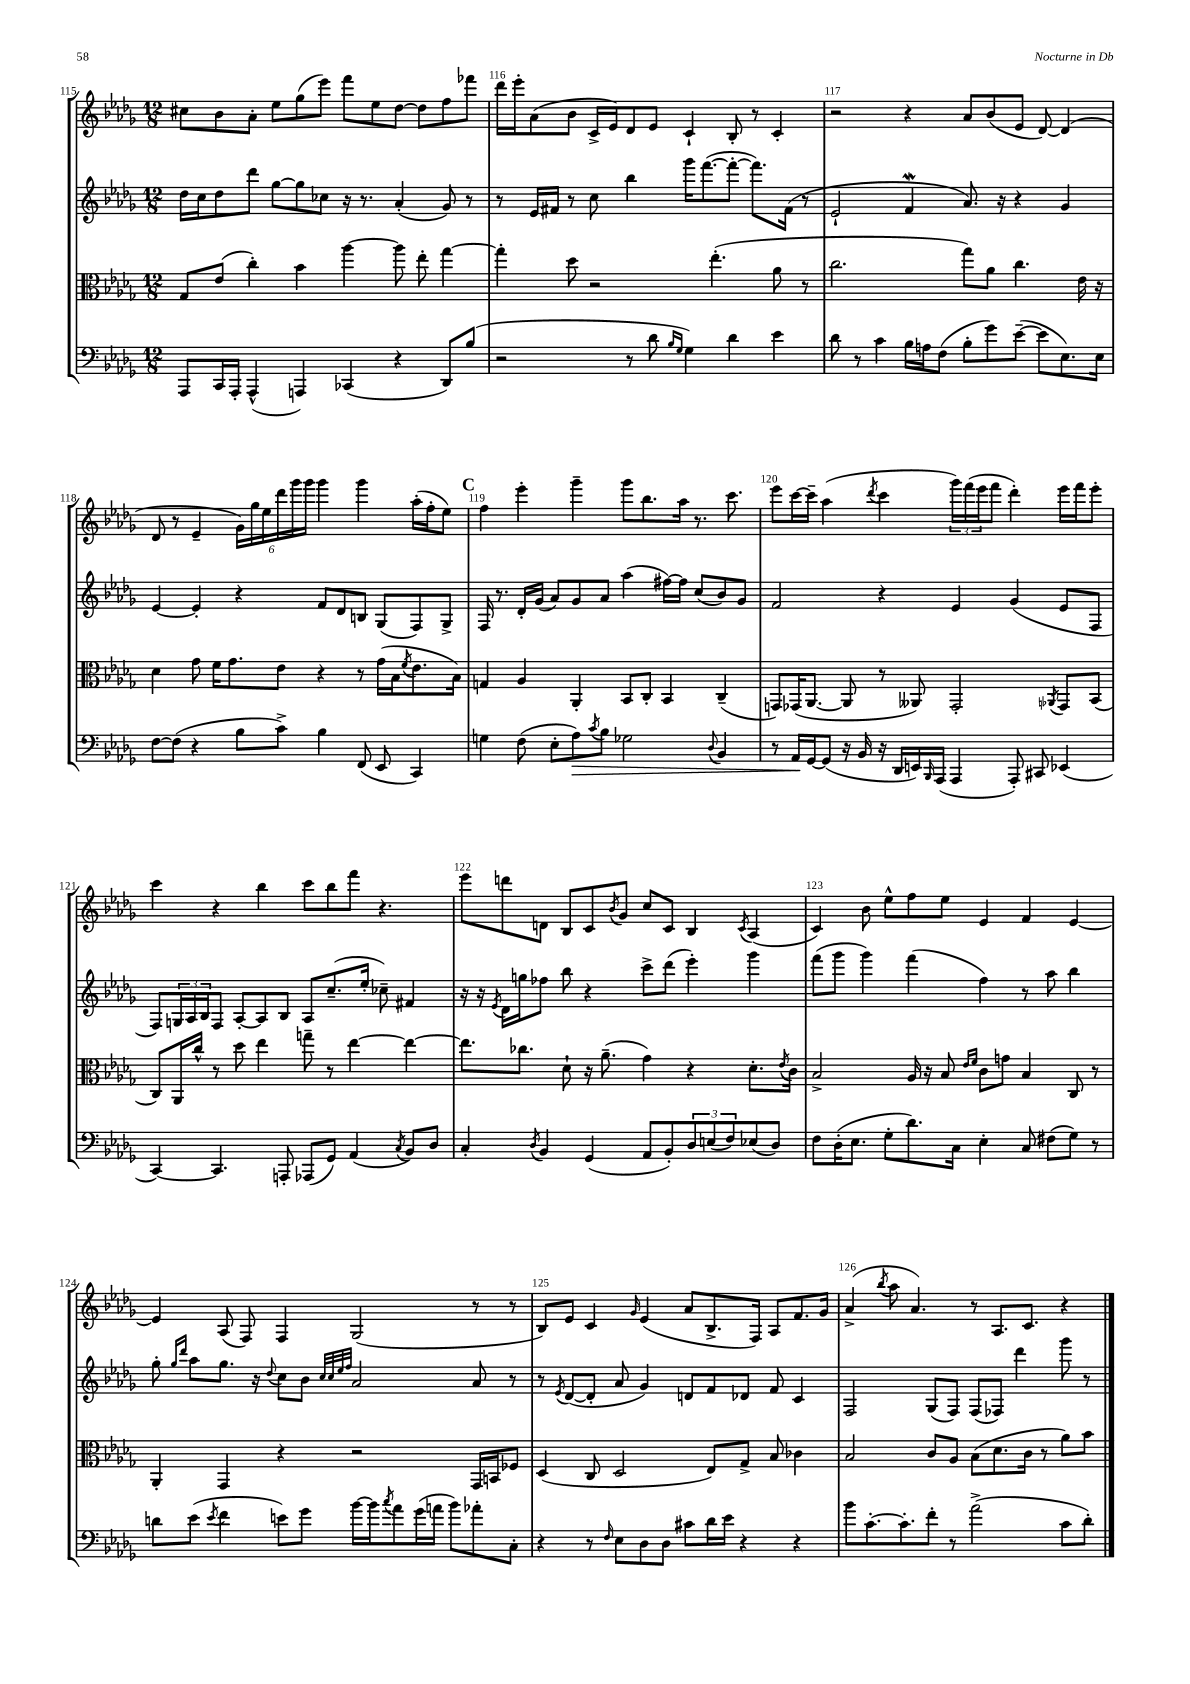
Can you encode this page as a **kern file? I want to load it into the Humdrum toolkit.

**kern	**dynam	**kern	**kern	**kern
*part4	*part4	*part3	*part2	*part1
*staff4	*staff4	*staff3	*staff2	*staff1
*clefF4	*	*clefC3	*clefG2	*clefG2
*k[b-e-a-d-g-]	*	*k[b-e-a-d-g-]	*k[b-e-a-d-g-]	*k[b-e-a-d-g-]
*M12/8	*	*M12/8	*M12/8	*M12/8
=115	=115	=115	=115	=115
8AAA-/L	.	8G-/L	16dd-\LL	8cc#X\L
.	.	.	16cc\J	.
16CC/L	.	(8e-/J	8dd-\	8b-\
16AAA-'/JJ	.	.	.	.
(4AAA-^^/	.	4cc'\)	8ddd-\J	8a-'\J
.	.	.	[8gg-\L	8ee-\L
4AAAn/)	.	4b-\	8gg-\]	(8gg-\
.	.	.	8cc-X\J	8eee-\J)
(4CC-X/	.	[4aa-\	16r	8fff\L
.	.	.	8.r	.
.	.	.	.	8ee-\
4r	.	8aa-\]	(4a-'/	[8dd-\J
.	.	8ee-'\	.	8dd-\L]
8DD-/L)	.	[4gg-\	8g-/)	8ff\
(8B-/J	.	.	8r	8fff-X\J
=116	=116	=116	=116	=116
2r	.	4gg-'\]	8r	16ddd-\LL
.	.	.	.	16eee-'\J
.	.	.	16e-/LL	(8a-\
.	.	.	16f#X/JJ	.
.	.	8dd-\	8r	8b-\J
.	.	2r	8cc\	16c^/LL
.	.	.	.	16e-/J)
8r	.	.	4bb-\	8d-/
8d-\	.	.	.	8e-/J
16qqB-/LL	.	.	.	.
16qqG-/JJ	.	.	.	.
4G-\)	.	.	16ggg-\KL	4c`/
.	.	.	([8.fff\	.
.	.	(4.ee-'\	.	.
4d-\	.	.	8fff'\J_	8B-'/
.	.	.	8.fff\L])	8r
4e-\	.	8a-\	.	4c'/
.	.	.	(16f#\Jk	.
.	.	8r	8r	.
=117	=117	=117	=117	=117
8d-\	.	2.cc\	2e-`/	2r
8r	.	.	.	.
4c\	.	.	.	.
16B-\LL	.	.	4fW/	4r
16An\J	.	.	.	.
(8F\J	.	.	.	.
8B-'\L	.	8gg-\L)	8.a-/)	8a-/L
8g-\)	.	8a-\J	.	(8b-/
.	.	.	16r	.
([8e-~\J	.	4.cc\	4r	8e-/J
8e-\L]	.	.	.	[8d-/)
8.E-\)	.	.	4g-/	(4d-/]
.	.	16e-\	.	.
16E-\Jk	.	16r	.	.
!!LO:LB:g=z
=118	=118	=118	=118	=118
[8F\L	.	4d-\	[4e-/	8d-/
(8F\J]	.	.	.	8r
4r	.	8g-\	4e-'/]	4e-~/
.	.	16f\KL	.	.
.	.	8.g-\	.	.
8B-\L	.	.	4r	24g-\LL)
.	.	.	.	24gg-\
.	.	.	.	24ee-\
8c^\J)	.	8e-\J	.	24ddd-\
.	.	.	.	24ggg-\
.	.	.	.	24ggg-\JJ
4B-\	.	4r	8f/L	4ggg-\
.	.	.	8d-/	.
(8FF/	.	8r	8Bn/J	4ggg-\
8EE-/	.	(16g-\LL	(8G-/L	.
.	.	16B-\J	.	.
.	.	8qf/	.	.
4CC/)	.	8.e-\	8F/)	(16aa-'\LL
.	.	.	.	16ff'\J
.	.	.	8G-^/J	8ee-\J)
.	.	16B-\Jk)	.	.
!!LO:REH:place=s1:t=C
=119	=119	=119	=119	=119
4Gn\	.	4Gn/	16F/	4ff\
.	.	.	8.r	.
(8F\	.	4A-/	16d-'/LL	4eee-'\
.	.	.	(16g-/JJ	.
8E-'\L	.	.	8a-/L)	.
!	!LO:HP:b	!	!	!
8A-\)	>	4AA-'/	8g-/	4ggg-~\
8qc/	.	.	.	.
8B-\J	.	.	8a-/J	.
2G-X\	.	8BB-/L	(4aa-\	8ggg-\L
.	.	8C'/J	.	8.bb-\
.	.	4BB-/	[16ff#X\LL)	.
.	.	.	16ff#\JJ]	16aa-\Jk
.	.	.	(8cc/L	8.r
8qqD-/	.	.	.	.
4BB-/	.	(4C~/	8b-/)	.
.	.	.	.	8.ccc\
.	.	.	8g-/J	.
=120	=120	=120	=120	=120
8r	.	8GGn/L)	2f/	8eee-\L
16AA-/LL	.	(16GG-X/K	.	[16ccc\L
[16GG-/J	]	[8.AA-/J	.	16ccc~\JJ]
(8GG-/J]	.	.	.	(4aa-\
16r	.	8AA-/]	.	.
16BB-/	.	.	.	.
.	.	.	.	8qddd-/
16r	.	8r	4r	4ccc\
16DD-/LL	.	.	.	.
16EEn/)	.	8AA--X/)	.	.
16qqBBB-/	.	.	.	.
(16AAA-/JJ	.	.	.	.
4AAA-/	.	2GG-'/	4e-/	24ggg-\LL)
.	.	.	.	(24fff\
.	.	.	.	24eee-\J
.	.	.	.	8fff\J
8AAA-'/)	.	.	(4g-/	4ddd-'\)
8CC#X/	.	.	.	.
.	.	8qAA-X/	.	.
(4EE-X/	.	8GG-/L	8e-/L	16eee-\LL
.	.	.	.	16fff\J
.	.	(8BB-/J	8F/J	8eee-'\J
!!LO:LB:g=z
=121	=121	=121	=121	=121
[4CC/)	.	8C/L)	8F/L)	4ccc\
.	.	16AA-/L	24Gn/L	.
.	.	.	24A-/	.
.	.	16cc^^/JJ	.	.
.	.	.	24B-/J	.
4.CC/]	.	8r	8F/J	4r
.	.	8dd-\	[8A-'/L	.
.	.	4ee-\	8A-/]	4bb-\
8AAAn'/	.	.	8B-/J	.
(8AAA-X/L	.	8ggn~\	8A-/L	8ccc\L
8GG-/J)	.	8r	(8.cc~/	8bb-\
(4AA-/	.	[4ee-\	.	8fff\J
.	.	.	16ee-'/Jk	.
.	.	.	8cc-X~\)	4.r
8qC/	.	.	.	.
8BB-/L)	.	4ee-\_	4f#X/	.
8D-/J	.	.	.	.
=122	=122	=122	=122	=122
4C'/	.	8.ee-\L]	16r	8eee-\L
.	.	.	16r	.
.	.	.	8qe-/	.
.	.	.	16d-\LL	8dddn\
.	.	8.cc-X\J	16ggn\J	.
8qD-/	.	.	.	.
4BB-/	.	.	8ff-X\J	8dn\J
.	.	8d-`\	8bb-\	8B-/L
(4GG-/	.	16r	4r	8c/
.	.	(8.a-~\	.	.
.	.	.	.	8qb-/
.	.	.	.	8g-/J
8AA-/L	.	4g-\)	8ccc^\L	8cc/L
8BB-'/)	.	.	(8ddd-\J	8c/J
12D-/	.	4r	4eee-'\)	4B-/
(12En/	.	.	.	.
12F/)	.	.	.	.
.	.	.	.	8qc/
(8E-X/	.	8.d-'\L	4ggg-\	(4A-/
8D-/J)	.	.	.	.
.	.	8qe-/	.	.
.	.	16c\Jk	.	.
=123	=123	=123	=123	=123
8F\L	.	2B-^/	(8fff\L	4c/)
(16D-'\K	.	.	8ggg-\J	.
8.E-\J	.	.	.	.
.	.	.	4ggg-\)	8b-\
8G-'\L	.	.	.	8ee-^^\L
8.d-\)	.	16A-/	(4fff\	8ff\
.	.	16r	.	.
.	.	8B-/	.	8ee-\J
16C\Jk	.	.	.	.
.	.	16qqe-/LL	.	.
.	.	16qqf/JJ	.	.
4E-'\	.	8c\L	4ff\)	4e-/
.	.	8gn\J	.	.
8C/	.	4B-/	8r	4f/
(8F#X\L	.	.	8aa-\	.
8G-\J)	.	8C/	4bb-\	[4e-/
8r	.	8r	.	.
!!LO:LB:g=z
=124	=124	=124	=124	=124
8dn\L	.	4AA-'/	8gg-'\	4e-/]
.	.	.	16qqgg-/LL	.
.	.	.	16qqddd-/JJ	.
(8e-\J	.	.	8aa-\L	.
8qe-/	.	.	.	.
4f\	.	4GG-/	8.gg-\J	(8A-/
.	.	.	.	8F/)
.	.	.	16r	.
.	.	.	8qqdd-/	.
8en\L)	.	4r	8cc\L	4F/
8g-\J	.	.	8b-\J	.
.	.	.	32qqcc/LLL	.
.	.	.	32qqcc/	.
.	.	.	32qqee-/	.
.	.	.	32qqff/JJJ	.
[16b-\LL	.	2r	2a-/	(2G-/
16b-\J]	.	.	.	.
8qcc/	.	.	.	.
8a-\	.	.	.	.
(16g-\L	.	.	.	.
16an\JJ	.	.	.	.
8b-\L)	.	.	.	.
8a-X'\	.	16GG-/LL	8a-/	8r
.	.	16BBn/J	.	.
8C'\J	.	8F-X/J	8r	8r
=125	=125	=125	=125	=125
4r	.	(4D-/	8r	8B-/L)
.	.	.	8qe-/	.
.	.	.	([8d-/L	8e-/J
8r	.	8C/	8d-'/J]	4c/
16qqF/	.	.	.	.
8E-\L	.	2D-/	8a-/	.
.	.	.	.	16qqg-/
8D-\	.	.	4g-/)	(4e-/
8D-\J	.	.	.	.
8c#X\L	.	.	8dn/L	8a-/L
16d-\L	.	8E-/L)	8f/	8.B-^/
16e-\JJ	.	.	.	.
4r	.	8G-^/J	8d-X/J	.
.	.	.	.	16F/Jk)
.	.	8B-/	8f/	8A-/L
4r	.	4c-X\	4c/	8.f/
.	.	.	.	16g-/Jk
=126	=126	=126	=126	=126
8b-\L	.	2B-/	2F/	(4a-^/
[8.c'\	.	.	.	.
.	.	.	.	8qbb-/
.	.	.	.	8aa-\
8.c'\]	.	.	.	.
.	.	.	.	4.a-/)
8f'\J	.	8c/L	(8G-/L	.
8r	.	8A-/J	8F/J)	.
(2a-^\	.	(8B-\L	(8F/L	8r
.	.	8.d-\	8F-X/J)	8.A-/L
.	.	.	4ddd-\	.
.	.	16c\Jk	.	8.c/J
.	.	8r	.	.
8c\L	.	8a-\L)	8ggg-\	4r
8d-'\J)	.	8b-\J	8r	.
==	==	==	==	==
*-	*-	*-	*-	*-
